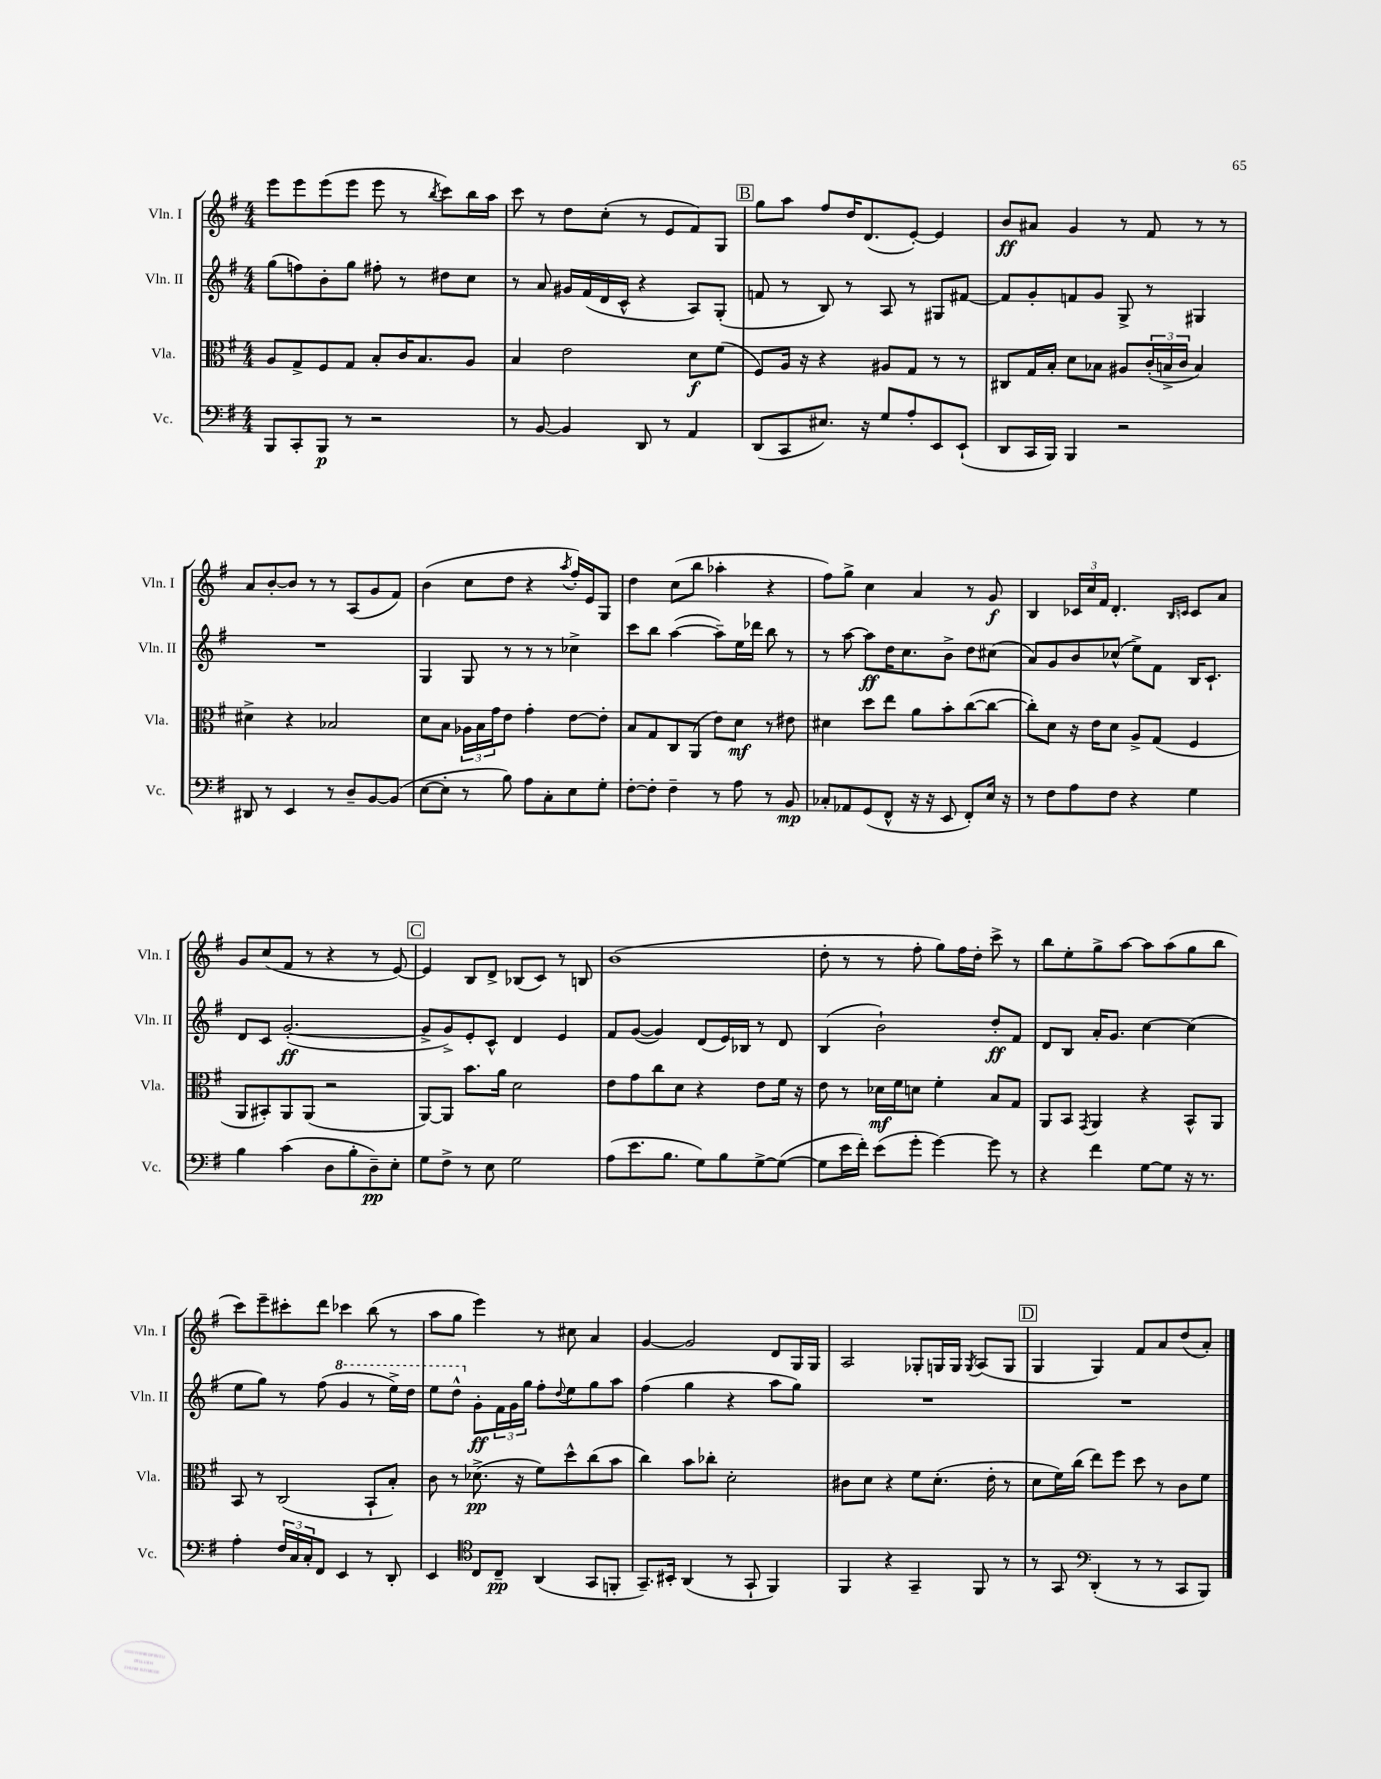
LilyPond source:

<<
\new StaffGroup <<
\new Staff = "s0" \with { instrumentName = "Vln. I" shortInstrumentName = "Vln. I" } {
    \clef treble \key g \major \numericTimeSignature \time 4/4
    e'''8 e'''8 e'''8( e'''8 e'''8 r8 \acciaccatura { b''8 } c'''8) b''16 a''16 |
    c'''8 r8 d''8 c''8-.( r8 e'8 fis'8) g8 |
    \mark \markup { \box "B" } g''8 a''8 fis''8 d''16 d'8.( e'8~-.) e'4 |
    b'8\ff ais'8 g'4 r8 fis'8 r8 r8 |
    a'8 b'8~-. b'8 r8 r8 a8( g'8 fis'8) |
    b'4( c''8 d''8 r4 \acciaccatura { a''8 } fis''16-.) e'16 g8 |
    d''4 c''8( b''8 aes''4-. r4 |
    fis''8) g''8-> c''4 a'4 r8 g'8\f |
    b4 \tuplet 3/2 { ces'16 c''16 fis'16 } d'4.-. \grace { b16 c'16 } c'8 a'8 |
    g'8 c''8( fis'8 r8 r4 r8 e'8~) |
    \mark \markup { \box "C" } e'4 b8 d'8-> bes8( c'8) r8 b8 |
    b'1( |
    d''8-. r8 r8 fis''8-. g''8) fis''16 d''16-. c'''8-> r8 |
    b''8 e''8-. g''8-> a''8~ a''8 a''8( g''8 b''8 |
    c'''8) e'''8-- cis'''8-. d'''8 ces'''4 b''8( r8 |
    a''8 g''8 e'''4) r8 cis''8 a'4 |
    g'4~ g'2 d'8 g16 g16 |
    a2 ges8-. g16 g16 \acciaccatura { g8 } a8( g8 |
    \mark \markup { \box "D" } g4 g4) fis'8 a'8 d''8( a'8-.) \bar "|." |
}
\new Staff = "s1" \with { instrumentName = "Vln. II" shortInstrumentName = "Vln. II" } {
    \clef treble \key g \major \numericTimeSignature \time 4/4
    g''8( f''8) b'8-. g''8 fis''8-. r8 dis''8 c''8 |
    r8 a'8 gis'16 fis'16( d'16 c'16-^ r4 a8) g8-.( |
    \mark \markup { \box "B" } f'8 r8 b8) r8 a8 r8 gis8 fis'8~ |
    fis'8 g'8-. f'8 g'8 g8-> r8 gis4 |
    R1 |
    g4 g8 r8 r8 r8 ces''4-> |
    c'''8 b''8 a''4~( a''8--) e''16 des'''16 b''8 r8 |
    r8 a''8~ a''8\ff d''16 c''8. b'8-> d''8 cis''8( |
    a'8) g'8 b'8 ces''8-^( e''8->) fis'8 b16 c'8.-! |
    d'8 c'8 g'2.~-.\ff( |
    \mark \markup { \box "C" } g'8-> g'8->) e'8-. c'8-^ d'4 e'4 |
    fis'8 g'8~( g'4) d'8( e'16) bes16 r8 d'8 |
    b4( b'2-!) d''8-.\ff fis'8 |
    d'8 b8 a'16-. g'8. c''4~ c''4( |
    e''8 g''8) r8 fis''8( \ottava #1 g''4 r8 e'''16->) d'''16 |
    e'''8 d'''8-^ \ottava #0 g'8-.\ff \tuplet 3/2 { fis'16 g'16 g''16 } fis''8-. \appoggiatura { d''8 } e''8 g''8 a''8 |
    fis''4( g''4 r4 a''8 g''8) |
    R1 |
    \mark \markup { \box "D" } R1 \bar "|." |
}
\new Staff = "s2" \with { instrumentName = "Vla." shortInstrumentName = "Vla." } {
    \clef alto \key g \major \numericTimeSignature \time 4/4
    a8 g8-> fis8 g8 b8-. c'16 b8. a8 |
    b4 e'2 d'8\f fis'8( |
    \mark \markup { \box "B" } fis8) a16 r16 r4 ais8 g8 r8 r8 |
    cis8 g16 b16-. d'8 bes8 ais8 \tuplet 3/2 { c'16-.( b16-> c'16 } b4) |
    dis'4-> r4 bes2 |
    d'8 b8 \tuplet 3/2 { aes16 b16 g'16 } e'8 g'4-. e'8~ e'8-. |
    b8 g8 c8 a,8( e'8) d'8\mf r8 eis'8 |
    dis'4 d''8 e''8 a'8 b'8-. c''8~( c''8~ |
    c''8-.) d'8 r16 e'16 d'8 a8-> g8( fis4 |
    a,8 bis,8-.) a,8 a,8( r2 |
    \mark \markup { \box "C" } a,8~) a,8 b'8. a'16 d'2 |
    e'8 g'8 c''8 d'8 r4 e'8 fis'16 r16 |
    e'8 r8 des'16\mf fis'16 d'8 fis'4-. b8 g8 |
    a,8 b,8 \acciaccatura { g,8 } a,4 r4 b,8-^ a,8 |
    b,8 r8 c2( b,8-! b8-.) |
    c'8 r8 des'8.->\pp( r16 fis'8) d''8-^ c''8( b'8 |
    c''4) b'8 ces''8-. d'2-. |
    cis'8 d'8 r4 fis'8 d'8.-.( e'16-. r8 |
    \mark \markup { \box "D" } d'8 fis'16) c''16( e''8) fis''8 d''8 r8 c'8 fis'8 \bar "|." |
}
\new Staff = "s3" \with { instrumentName = "Vc." shortInstrumentName = "Vc." } {
    \clef bass \key g \major \numericTimeSignature \time 4/4
    b,,8 c,8-. b,,8\p r8 r2 |
    r8 b,8~ b,4 d,8 r8 a,4 |
    \mark \markup { \box "B" } d,8( c,8 eis8.) r16 g8 a8-. e,8 e,8-!( |
    d,8 c,16 b,,16) b,,4 r2 |
    dis,8 r8 e,4 r8 d8-- b,8~ b,8( |
    e8~ e8-. r8 b8) a8 c8-. e8 g8-. |
    fis8~-. fis8-. fis4-- r8 a8 r8 b,8\mp |
    ces8-. aes,8 g,8( fis,8-^ r16 r16 e,8 fis,8-.) e16 r16 |
    r8 fis8 a8 fis8 r4 g4 |
    b4 c'4( d8 b8-. d8--\pp) e8-. |
    \mark \markup { \box "C" } g8 fis8-> r8 e8 g2 |
    a8( e'8. b8. g8) b8 g8~-> g8~( |
    g8 e'16 fis'16-.) e'8( g'8-. g'4~) g'8 r8 |
    r4 fis'4 g8~ g8 r16 r8. |
    a4-. \tuplet 3/2 { fis16 c16 c16-. } fis,8 e,4 r8 d,8-. |
    e,4 \clef tenor c8 c8--\pp a,4( g,8 f,8-. |
    g,8.--) bis,16-. a,4( r8 g,8-! fis,4) |
    fis,4 r4 g,4-- fis,8 r8 |
    \mark \markup { \box "D" } r8 g,8 \clef bass d,4-.( r8 r8 c,8 b,,8) \bar "|." |
}
>>
>>
\layout { \context { \Score \remove "Bar_number_engraver" } }
